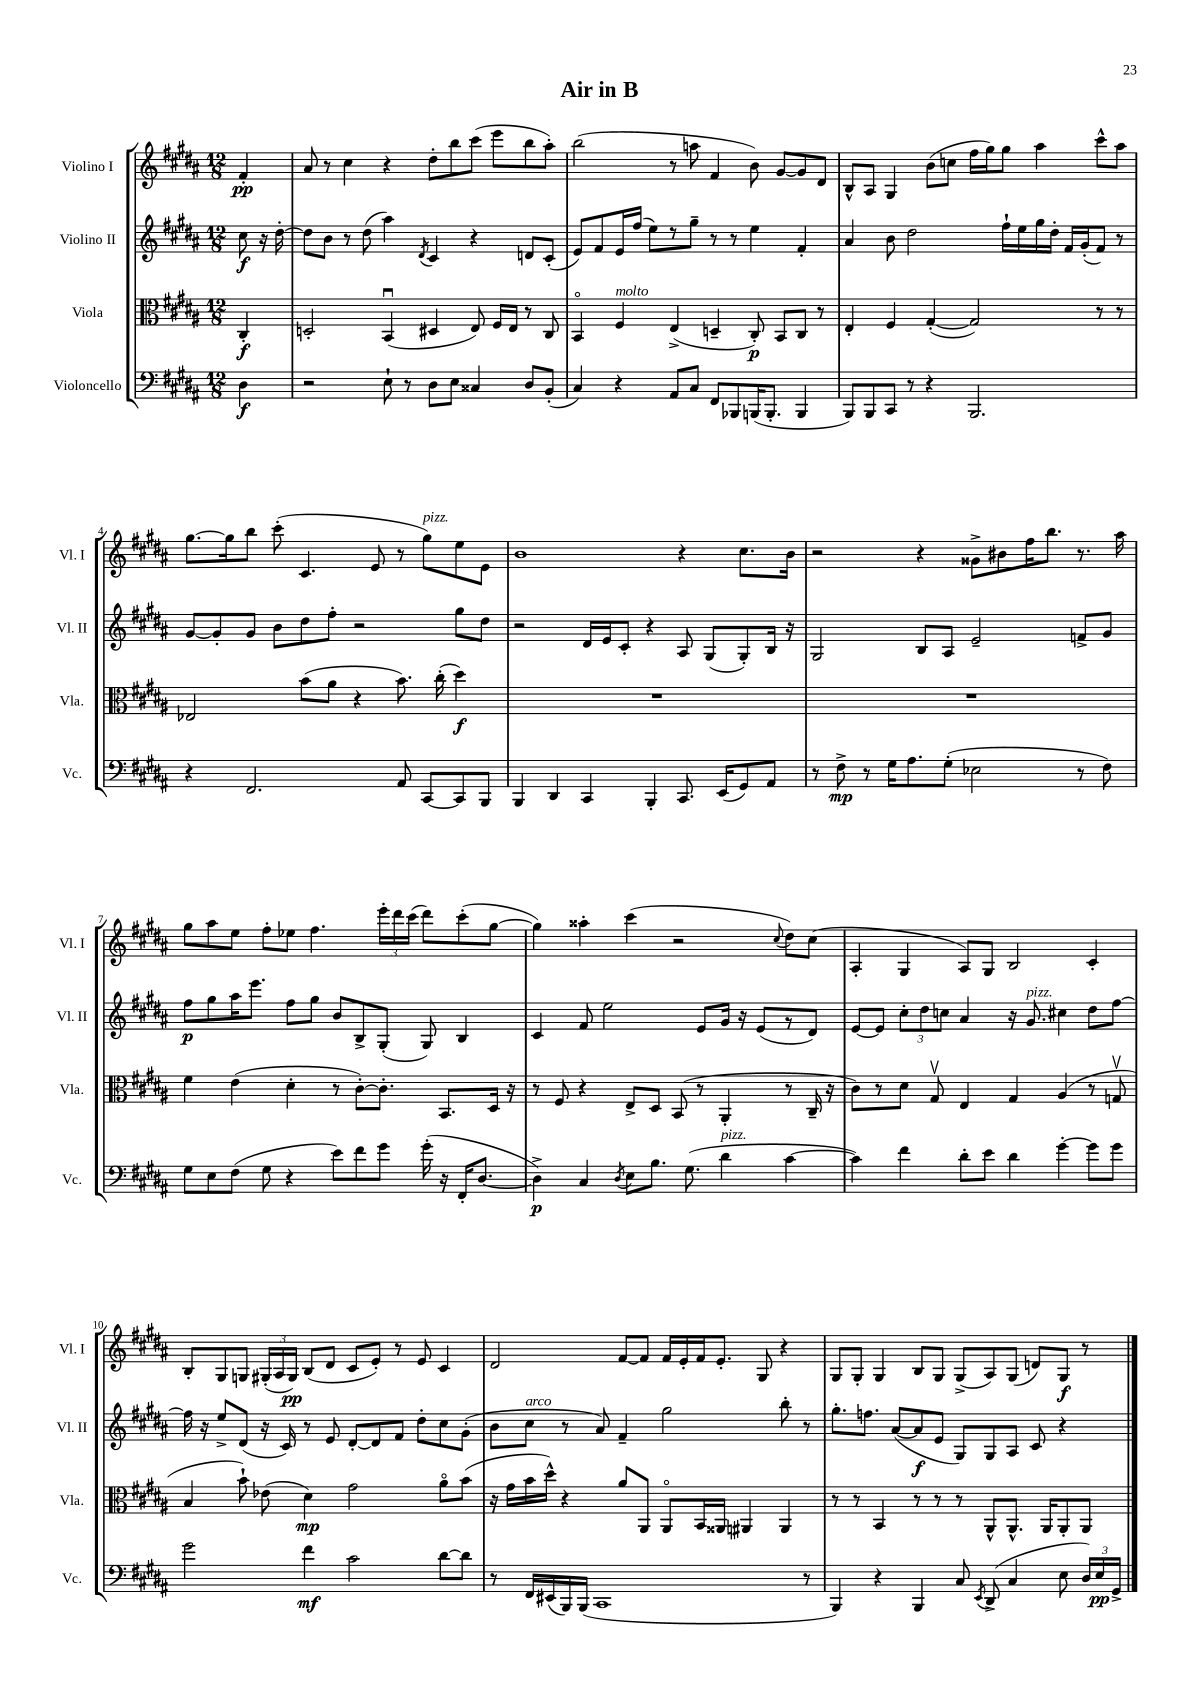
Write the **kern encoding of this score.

**kern	**dynam	**kern	**dynam	**kern	**dynam	**kern	**dynam
*part4	*part4	*part3	*part3	*part2	*part2	*part1	*part1
*staff4	*staff4	*staff3	*staff3	*staff2	*staff2	*staff1	*staff1
*I"Violoncello	*	*I"Viola	*	*I"Violino II	*	*I"Violino I	*
*I'Vc.	*	*I'Vla.	*	*I'Vl. II	*	*I'Vl. I	*
*clefF4	*	*clefC3	*	*clefG2	*	*clefG2	*
*k[f#c#g#d#a#]	*	*k[f#c#g#d#a#]	*	*k[f#c#g#d#a#]	*	*k[f#c#g#d#a#]	*
*M12/8	*	*M12/8	*	*M12/8	*	*M12/8	*
=	=	=	=	=	=	=	=
4D#\	f	4C#'/	f	8cc#\	f	4f#'/	pp
.	.	.	.	16r	.	.	.
.	.	.	.	[16dd#'\	.	.	.
=1	=1	=1	=1	=1	=1	=1	=1
2r	.	2Dn'/	.	8dd#\L]	.	8a#/	.
.	.	.	.	8b\J	.	8r	.
.	.	.	.	8r	.	4cc#\	.
.	.	.	.	(8dd#\	.	.	.
8E`\	.	(4BBu/	.	4aa#\)	.	4r	.
8r	.	.	.	.	.	.	.
.	.	.	.	8qd#/	.	.	.
8D#\L	.	4D#X/	.	4c#/	.	8dd#'\L	.
8E\J	.	.	.	.	.	8bb\	.
4C##X/	.	8E/)	.	4r	.	(8ccc#\J	.
.	.	16F#/LL	.	.	.	8eee\L	.
.	.	16E/JJ	.	.	.	.	.
8D#/L	.	8r	.	8dn/L	.	8bb\	.
(8BB'/J	.	8C#/	.	(8c#'/J	.	8aa#'\J)	.
=2	=2	=2	=2	=2	=2	=2	=2
4C#/)	.	4BB/	.	8e/L)	.	(2bb\	.
.	.	.	.	8f#/	.	.	.
!	!	!LO:TX:a:i:t=molto	!	!	!	!	!
4r	.	4F#/	.	16e/L	.	.	.
.	.	.	.	(16ff#/JJ	.	.	.
.	.	.	.	8ee\L)	.	.	.
8AA#/L	.	(4E^/	.	8r	.	8r	.
8C#/J	.	.	.	8gg#~\J	.	8aan\	.
8FF#/L	.	4Dn~/	.	8r	.	4f#/	.
8BBB-X/	.	.	.	8r	.	.	.
(16BBBn/K	.	8C#'/)	p	4ee\	.	8b\)	.
8.BBB'/J	.	.	.	.	.	.	.
.	.	8BB/L	.	.	.	[8g#/L	.
4BBB/	.	8C#/J	.	4f#'/	.	8g#/]	.
.	.	8r	.	.	.	8d#/J	.
=3	=3	=3	=3	=3	=3	=3	=3
8BBB/L)	.	4E'/	.	4a#/	.	8B^^/L	.
8BBB/	.	.	.	.	.	8A#/J	.
8CC#/J	.	4F#/	.	8b\	.	4G#/	.
8r	.	.	.	2dd#\	.	.	.
4r	.	([4G#'/	.	.	.	(8b\L	.
.	.	.	.	.	.	8ccn\J	.
2.BBB/	.	2G#/])	.	.	.	16ff#\LL	.
.	.	.	.	.	.	16gg#\J)	.
.	.	.	.	16ff#`\LL	.	8gg#\J	.
.	.	.	.	16ee\	.	.	.
.	.	.	.	16gg#\	.	4aa#\	.
.	.	.	.	16dd#'\JJ	.	.	.
.	.	.	.	16f#/LL	.	.	.
.	.	.	.	(16g#'/J	.	.	.
.	.	8r	.	8f#/J)	.	8ccc#^^\L	.
.	.	8r	.	8r	.	8aa#\J	.
!!LO:LB:g=z
=4	=4	=4	=4	=4	=4	=4	=4
4r	.	2E-X/	.	[8g#/L	.	[8.gg#\L	.
.	.	.	.	8g#'/]	.	.	.
.	.	.	.	.	.	16gg#\k]	.
2.FF#/	.	.	.	8g#/J	.	8bb\J	.
.	.	.	.	8b\L	.	(8ccc#'\	.
.	.	(8b\L	.	8dd#\	.	4.c#/	.
.	.	8a#\J	.	8ff#'\J	.	.	.
.	.	4r	.	2r	.	.	.
.	.	.	.	.	.	8e/	.
8AA#/	.	8.b\)	.	.	.	8r	.
!	!	!	!	!	!	!LO:TX:a:i:t=pizz.	!
[8CC#/L	.	.	.	.	.	8gg#\L)	.
.	.	(16cc#'\	.	.	.	.	.
8CC#/]	.	4dd#\)	f	8gg#\L	.	8ee\	.
8BBB/J	.	.	.	8dd#\J	.	8e\J	.
=5	=5	=5	=5	=5	=5	=5	=5
4BBB/	.	1.r	.	2r	.	1b	.
4DD#/	.	.	.	.	.	.	.
4CC#/	.	.	.	16d#/LL	.	.	.
.	.	.	.	16e/J	.	.	.
.	.	.	.	8c#'/J	.	.	.
4BBB'/	.	.	.	4r	.	.	.
8.CC#/	.	.	.	8A#/	.	4r	.
.	.	.	.	(8G#/L	.	.	.
(16EE/KL	.	.	.	.	.	.	.
8GG#/)	.	.	.	8G#'/)	.	8.cc#\L	.
8AA#/J	.	.	.	16B/Jk	.	.	.
.	.	.	.	16r	.	16b\Jk	.
=6	=6	=6	=6	=6	=6	=6	=6
8r	.	1.r	.	2G#/	.	2r	.
8F#^\	mp	.	.	.	.	.	.
8r	.	.	.	.	.	.	.
16G#\KL	.	.	.	.	.	.	.
8.A#\	.	.	.	.	.	.	.
.	.	.	.	8B/L	.	4r	.
(8G#'\J	.	.	.	8A#/J	.	.	.
2E-X\	.	.	.	2e~/	.	8g##X^\L	.
.	.	.	.	.	.	8b#X\	.
.	.	.	.	.	.	16ff#\K	.
.	.	.	.	.	.	8.bb\J	.
8r	.	.	.	8fn^/L	.	8.r	.
8F#\)	.	.	.	8g#/J	.	.	.
.	.	.	.	.	.	16aa#\	.
!!LO:LB:g=z
=7	=7	=7	=7	=7	=7	=7	=7
8G#\L	.	4f#\	.	8ff#\L	p	8gg#\L	.
8E\	.	.	.	8gg#\	.	8aa#\	.
(8F#\J	.	(4e\	.	16aa#\K	.	8ee\J	.
.	.	.	.	8.eee\J	.	.	.
8G#\	.	.	.	.	.	8ff#'\L	.
4r	.	4d#'\	.	8ff#\L	.	8ee-X\J	.
.	.	.	.	8gg#\J	.	4.ff#\	.
8e\L)	.	8r	.	8b/L	.	.	.
8f#\	.	[8c#'\L)	.	8B^/	.	.	.
8g#\J	.	8.c#'\J]	.	(8G#'/J	.	24eee'\LL	.
.	.	.	.	.	.	24ddd#\	.
.	.	.	.	.	.	(24ccc#\JJ	.
(16g#'\	.	.	.	8G#/)	.	8ddd#\L)	.
16r	.	8.BB/L	.	.	.	.	.
16FF#'/KL	.	.	.	4B/	.	(8ccc#'\	.
[8.D#/J	.	.	.	.	.	.	.
.	.	16D#/Jk	.	.	.	[8gg#\J	.
.	.	16r	.	.	.	.	.
=8	=8	=8	=8	=8	=8	=8	=8
4D#^\])	p	8r	.	4c#/	.	4gg#\])	.
.	.	8F#/	.	.	.	.	.
4C#/	.	4r	.	8f#/	.	4aa##X'\	.
.	.	.	.	2ee\	.	.	.
8qD#/	.	.	.	.	.	.	.
8E\L	.	8E^/L	.	.	.	(4ccc#\	.
8.B\J	.	8D#/J	.	.	.	.	.
.	.	(8BB/	.	.	.	2r	.
(8.G#\	.	.	.	.	.	.	.
.	.	8r	.	8e/L	.	.	.
!LO:TX:a:i:t=pizz.	!	!	!	!	!	!	!
4d#\	.	4AA#'/	.	16g#/Jk	.	.	.
.	.	.	.	16r	.	.	.
.	.	.	.	(8e/L	.	.	.
.	.	.	.	.	.	8qqcc#/	.
[4c#\	.	8r	.	8r	.	8dd#\L)	.
.	.	16C#~/	.	8d#/J)	.	(8cc#\J	.
.	.	16r	.	.	.	.	.
=9	=9	=9	=9	=9	=9	=9	=9
4c#\])	.	8c#\L)	.	[8e/L	.	4A#'/	.
.	.	8r	.	8e/J]	.	.	.
4f#\	.	8d#\J	.	12cc#'\L	.	4G#/	.
.	.	.	.	12dd#\	.	.	.
.	.	8G#v/	.	.	.	.	.
.	.	.	.	12ccn\J	.	.	.
8d#'\L	.	4E/	.	4a#/	.	8A#/L)	.
8e\J	.	.	.	.	.	8G#/J	.
4d#\	.	4G#/	.	16r	.	2B/	.
!	!	!	!	!LO:TX:a:i:t=pizz.	!	!	!
.	.	.	.	8.g#/	.	.	.
[4g#'\	.	(4A#/	.	4cc#X\	.	.	.
8g#\L]	.	8r	.	8dd#\L	.	4c#'/	.
8g#\J	.	8Gnv/	.	[8ff#\J	.	.	.
!!LO:LB:g=z
=10	=10	=10	=10	=10	=10	=10	=10
2g#\	.	4B/	.	16ff#\]	.	8B'/L	.
.	.	.	.	16r	.	.	.
.	.	.	.	8ee^/L	.	8G#/	.
.	.	8b`\)	.	(8d#/J	.	8Gn/J	.
.	.	(8e-X\	.	16r	.	(24G#X'/LL	.
.	.	.	.	.	.	24A#/	.
.	.	.	.	16c#/)	.	.	.
.	.	.	.	.	.	24G#/JJ)	pp
4f#\	mf	4d#\)	mp	8r	.	(8B/L	.
.	.	.	.	8e/	.	8d#/J	.
2c#\	.	2g#\	.	[8d#'/L	.	8c#/L	.
.	.	.	.	8d#/]	.	8e'/J)	.
.	.	.	.	8f#/J	.	8r	.
.	.	.	.	8dd#'\L	.	8e/	.
[8d#\L	.	8a#\L	.	8cc#\	.	4c#/	.
8d#\J]	.	(8b\J	.	(8g#'\J	.	.	.
=11	=11	=11	=11	=11	=11	=11	=11
8r	.	16r	.	8b\L	.	2d#/	.
.	.	16g#\LL	.	.	.	.	.
!	!	!	!	!LO:TX:a:i:t=arco	!	!	!
16FF#/LL	.	16b\	.	8cc#\J	.	.	.
(16EE#X/	.	16dd#^^\JJ)	.	.	.	.	.
16BBB/)	.	4r	.	8r	.	.	.
(16BBB/JJ	.	.	.	.	.	.	.
1CC#	.	.	.	8a#/)	.	.	.
.	.	8a#/L	.	4f#~/	.	[8f#/L	.
.	.	8AA#/J	.	.	.	8f#/J]	.
.	.	8AA#/L	.	2gg#\	.	16f#/LL	.
.	.	.	.	.	.	16e'/	.
.	.	16BB/L	.	.	.	16f#/J	.
.	.	16AA##X/JJ	.	.	.	8.e'/J	.
.	.	4AA#X/	.	.	.	.	.
.	.	.	.	.	.	8G#/	.
.	.	4AA#/	.	8bb'\	.	4r	.
8r	.	.	.	8r	.	.	.
=12	=12	=12	=12	=12	=12	=12	=12
4BBB/)	.	8r	.	8.gg#'\L	.	8G#/L	.
.	.	8r	.	.	.	8G#'/J	.
.	.	.	.	8.ffn\J	.	.	.
4r	.	4BB/	.	.	.	4G#/	.
.	.	.	.	([8a#/L	.	.	.
4BBB/	.	8r	.	8a#/]	f	8B/L	.
.	.	8r	.	8e/J	.	8G#/J	.
8C#/	.	8r	.	8G#/L)	.	(8G#^/L	.
8qEE/	.	.	.	.	.	.	.
(8DD#^/	.	8AA#^^/L	.	8G#/	.	8A#/)	.
4C#/	.	8.AA#^^/J	.	8A#/J	.	(8G#/J	.
.	.	.	.	8c#/	.	8dn/L)	.
.	.	16AA#/KL	.	.	.	.	.
8E\	.	8AA#'/	.	4r	.	8G#/J	f
24D#/LL)	.	8AA#/J	.	.	.	8r	.
24E/	pp	.	.	.	.	.	.
24GG#^/JJ	.	.	.	.	.	.	.
==	==	==	==	==	==	==	==
*-	*-	*-	*-	*-	*-	*-	*-
